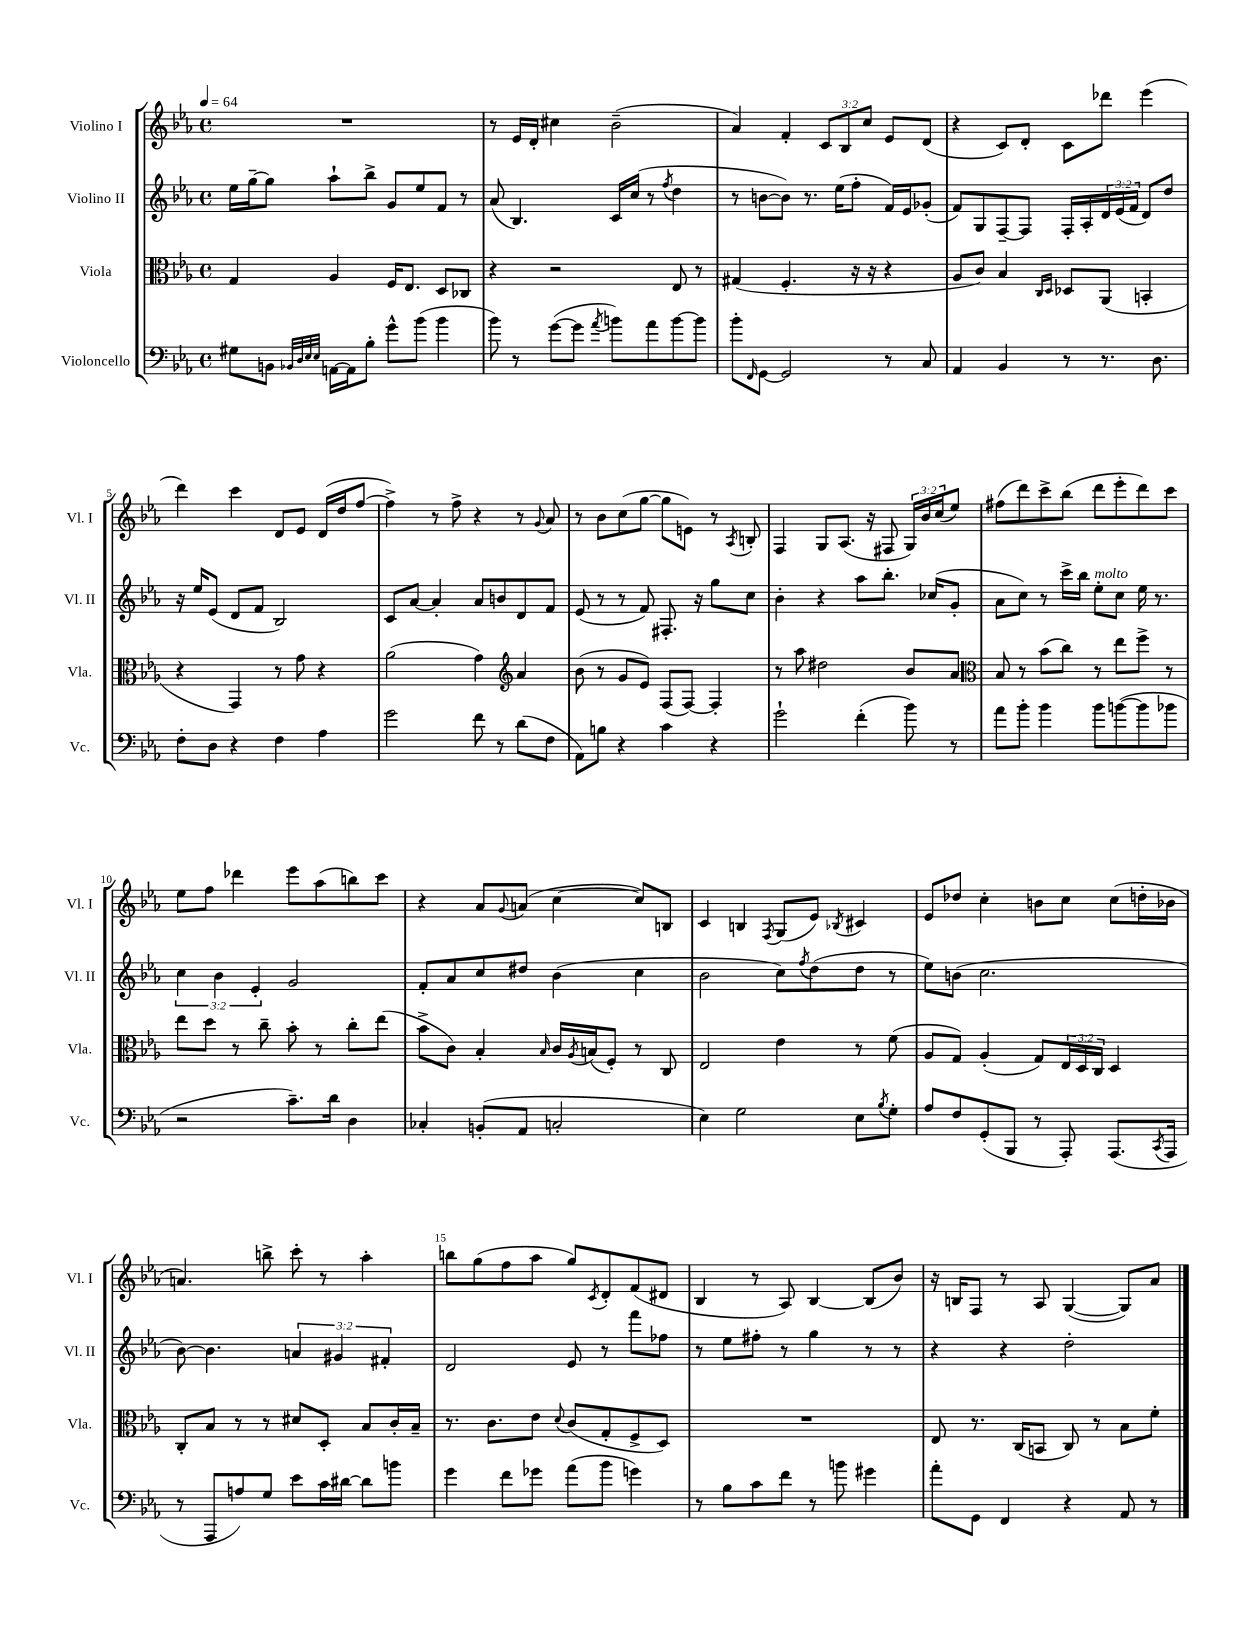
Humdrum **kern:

**kern	**kern	**kern	**kern
*staff4	*staff3	*staff2	*staff1
*clefF4	*clefC3	*clefG2	*clefG2
*k[b-e-a-]	*k[b-e-a-]	*k[b-e-a-]	*k[b-e-a-]
*M4/4	*M4/4	*M4/4	*M4/4
*met(c)	*met(c)	*met(c)	*met(c)
*MM64	*MM64	*MM64	*MM64
8G#\L	4G/	16ee-\LL	1r
.	.	[16gg~\J	.
8BB\J	.	8gg\]J	.
32qqBB-/LLL	.	.	.
32qqD/	.	.	.
32qqE-/	.	.	.
32qqE-/JJJ	.	.	.
[16AA\LL	4A-/	8aa-`\L	.
16AA\]J	.	.	.
8B-'\J	.	8bb-^\J	.
8g^^\L	16F/LK	8g/L	.
.	8.E-/J	.	.
(8b-\J	.	8ee-/	.
4b-\	8D/L	8f/J	.
.	8C-/J	8r	.
=	=	=	=
8b-\)	4r	(8a-/	8r
8r	.	4.B-/)	16e-/LL
.	.	.	16d'/JJ
([8g\L	2r	.	4cc#\
8g\]J	.	.	.
8qa-/	.	.	.
8b\L)	.	16c/LL	(2b-~\
.	.	(16cc/JJ	.
8a-\	.	8r	.
.	.	8qff/	.
[8b\	8E-/	4dd\	.
8b\]J	8r	.	.
=	=	=	=
8b-'\L	(4G#/	8r	4a-/)
16qqFF/	.	.	.
[8GG\J	.	[8b\L	.
2GG/]	4.F'/	8b\]J)	4f'/
.	.	8.r	.
.	.	.	12c/L
.	.	(16ee-\LK	.
.	.	.	12B-/
.	16r	8ff'\J	.
.	.	.	12cc/J
.	16r	.	.
8r	4r	16f/LL)	8e-/L
.	.	16e-/J	.
8C/	.	(8g-'/J	(8d/J
=	=	=	=
4AA-/	8A-/L	8f/L)	4r
.	8c/J)	8G/	.
4BB-/	4B-/	[8F~/	8c/L)
.	.	8F/]J	8d'/J
.	16qqC/LL	.	.
.	16qqD/JJ	.	.
8r	8D-/L	16F'/LL	8c\L
.	.	16A-'/	.
8.r	(8AA-/J	24d/	8ddd-\J
.	.	(24e-/	.
.	.	24f/JJ	.
.	4BB'/	8d/L)	(4eee-\
8.D\	.	.	.
.	.	8dd/J	.
=	=	=	=
8F'\L	4r	16r	4ddd\)
.	.	16ee-/LK	.
8D\J	.	(8e-/J	.
4r	4GG/)	8d/L	4ccc\
.	.	8f/J	.
4F\	8r	2B-/)	8d/L
.	8g\	.	8e-/J
4A-\	4r	.	(16d/LL
.	.	.	16dd/J
.	.	.	[8ff/J
=	=	=	=
2g\	(2a-\	8c/L	4ff^\])
.	.	[8a-/J	.
.	.	4a-'/]	8r
.	.	.	8ff^\
8f\	4g\)	8a-/L	4r
8r	.	8b/	.
*	*clefG2	*	*
(8d\L	4a-/	8d/	8r
.	.	.	8qqg/
8F\J	.	8f/J	8a-/
=	=	=	=
8AA-\L)	(8b-\	(8e-/	8r
8B\J	8r	8r	8b-\L
4r	8g/L	8r	(8cc\
.	8e-/J)	8f/)	[8gg\J
4c\	(8F/L	8.F#'/	8gg\]L
.	[8F/J)	.	8e\J)
.	.	16r	.
4r	4F'/]	8gg\L	8r
.	.	.	8qA-/
.	.	8cc\J	8B'/
=	=	=	=
2g`\	8r	4b-'\	4F/
.	8aa-\	.	.
.	2dd#\	4r	8G/L
.	.	.	(8.A-/J
(4f'\	.	8aa-\L	.
.	.	.	16r
.	.	8.bb-'\J	8F#/
8b-\)	8b-/L	.	24G/LL)
.	.	.	24b-/
.	.	(16cc-/LK	.
.	.	.	(24cc/J
8r	8a-/J	8g'/J	8ee-/J)
=	=	=	=
*	*clefC3	*	*
8a-\L	8B-/	8a-\L	(8ff#\L
8b-'\J	8r	8cc\J)	8ddd\)
4b-\	(8b-\L	8r	8ccc^\
.	8cc\J)	16ccc^\LL	(8bb-\J
.	.	16bb-\JJ	.
8b-\L	8r	8ee-'\L	8ddd\L
([8b\	8ee-\L	8cc\J	8eee-'\
8b\]	8ff^\J	16ee-\	8ddd\)
.	.	8.r	.
8b-\J	8r	.	8ccc\J
=	=	=	=
2r	8ee-\L	6cc\	8ee-\L
.	8dd\J	.	8ff\J
.	.	6b-\	.
.	8r	.	4ddd-\
.	.	6e-'/	.
.	8cc~\	.	.
8.c~\L)	8b-'\	2g/	8eee-\L
.	8r	.	(8aa-\
16d\Jk	.	.	.
4D\	8cc'\L	.	8bb\)
.	(8ee-\J	.	8ccc\J
=	=	=	=
4C-'/	8b-^\L	8f'/L	4r
.	8c\J)	8a-/	.
(8BB'/L	4B-'/	8cc/	8a-/L
.	.	.	8qqg/
8AA-/J	.	8dd#/J	(8a/J
.	16qqB-/	.	.
2C'/	16c/LL	(4b-\	[4cc\
.	8qA-/	.	.
.	(16B/J	.	.
.	8F'/J)	.	.
.	8r	4cc\	8cc/]L)
.	8C/	.	8B/J
=	=	=	=
4E-\)	2E-/	2b-\	4c/
2G\	.	.	4B/
.	.	.	8qF/
.	4e-\	8cc\L)	(8G/L
.	.	8qff/	.
.	.	(8dd\	8e-/J)
.	.	.	8qB-/
8E-\L	8r	8dd\J	4c#/
8qB-/	.	.	.
8G'\J	(8f\	8r	.
=	=	=	=
8A-/L	8A-/L	8ee-\L)	8e-/L
8F/	8G/J)	(8b\J	8dd-/J
(8GG'/	(4A-'/	2.cc\	4cc'\
8BBB-/J	.	.	.
8r	8G/L)	.	8b\L
8AAA-'/)	24E-/L	.	8cc\J
.	24D/	.	.
.	24C/JJ	.	.
(8.AAA-/L	4D/	.	(8cc\L
.	.	.	16dd'\L
8qCC/	.	.	.
16AAA-/Jk	.	.	16b-\JJ
=	=	=	=
8r	8C'/L	[8b-\)	4.a/)
8AAA-/L	8B-/J	4.b-\]	.
8A/)	8r	.	.
8G/J	8r	.	8bb^\
8e-\L	8d#/L	6a/	8ccc'\
16c\L	8D'/J	.	8r
.	.	6g#/	.
[16d#\JJ	.	.	.
8d#\]L	8B-/L	.	4aa-'\
.	.	6f#'/	.
8b\J	16c'/L	.	.
.	16B-~/JJ	.	.
=	=	=	=
4g\	8.r	2d/	8bb\L
.	.	.	(8gg\
.	8.c\L	.	.
8f\L	.	.	8ff\
8g-\J	8e-\J	.	8aa-\J
.	8qqd/	.	.
(8a-\L	(8c/L	8e-/	8gg/L)
.	.	.	8qc/
8b-\J	8G'/	8r	8d'/
4g\)	8F^/	8fff\L	(8f/
.	8D/J)	8ff-\J	8d#/J
=	=	=	=
8r	1r	8r	4B-/
8B-\L	.	8ee-\L	.
8c\	.	8ff#'\J	8r
8f\J	.	8r	8A-/)
8r	.	4gg\	[4B-/
8b\	.	.	.
4g#\	.	8r	(8B-/]L
.	.	8r	8b-/J)
=	=	=	=
8a-'\L	8E-/	4r	16r
.	.	.	16B/LK
8GG\J	8.r	.	8F/J
4FF/	.	4r	8r
.	(16C/LK	.	.
.	8BB/J	.	8A-/
4r	8C/)	2dd'\	([4G/
.	8r	.	.
8AA-/	8B-\L	.	8G/]L)
8r	8f'\J	.	8a-/J
==	==	==	==
*-	*-	*-	*-
